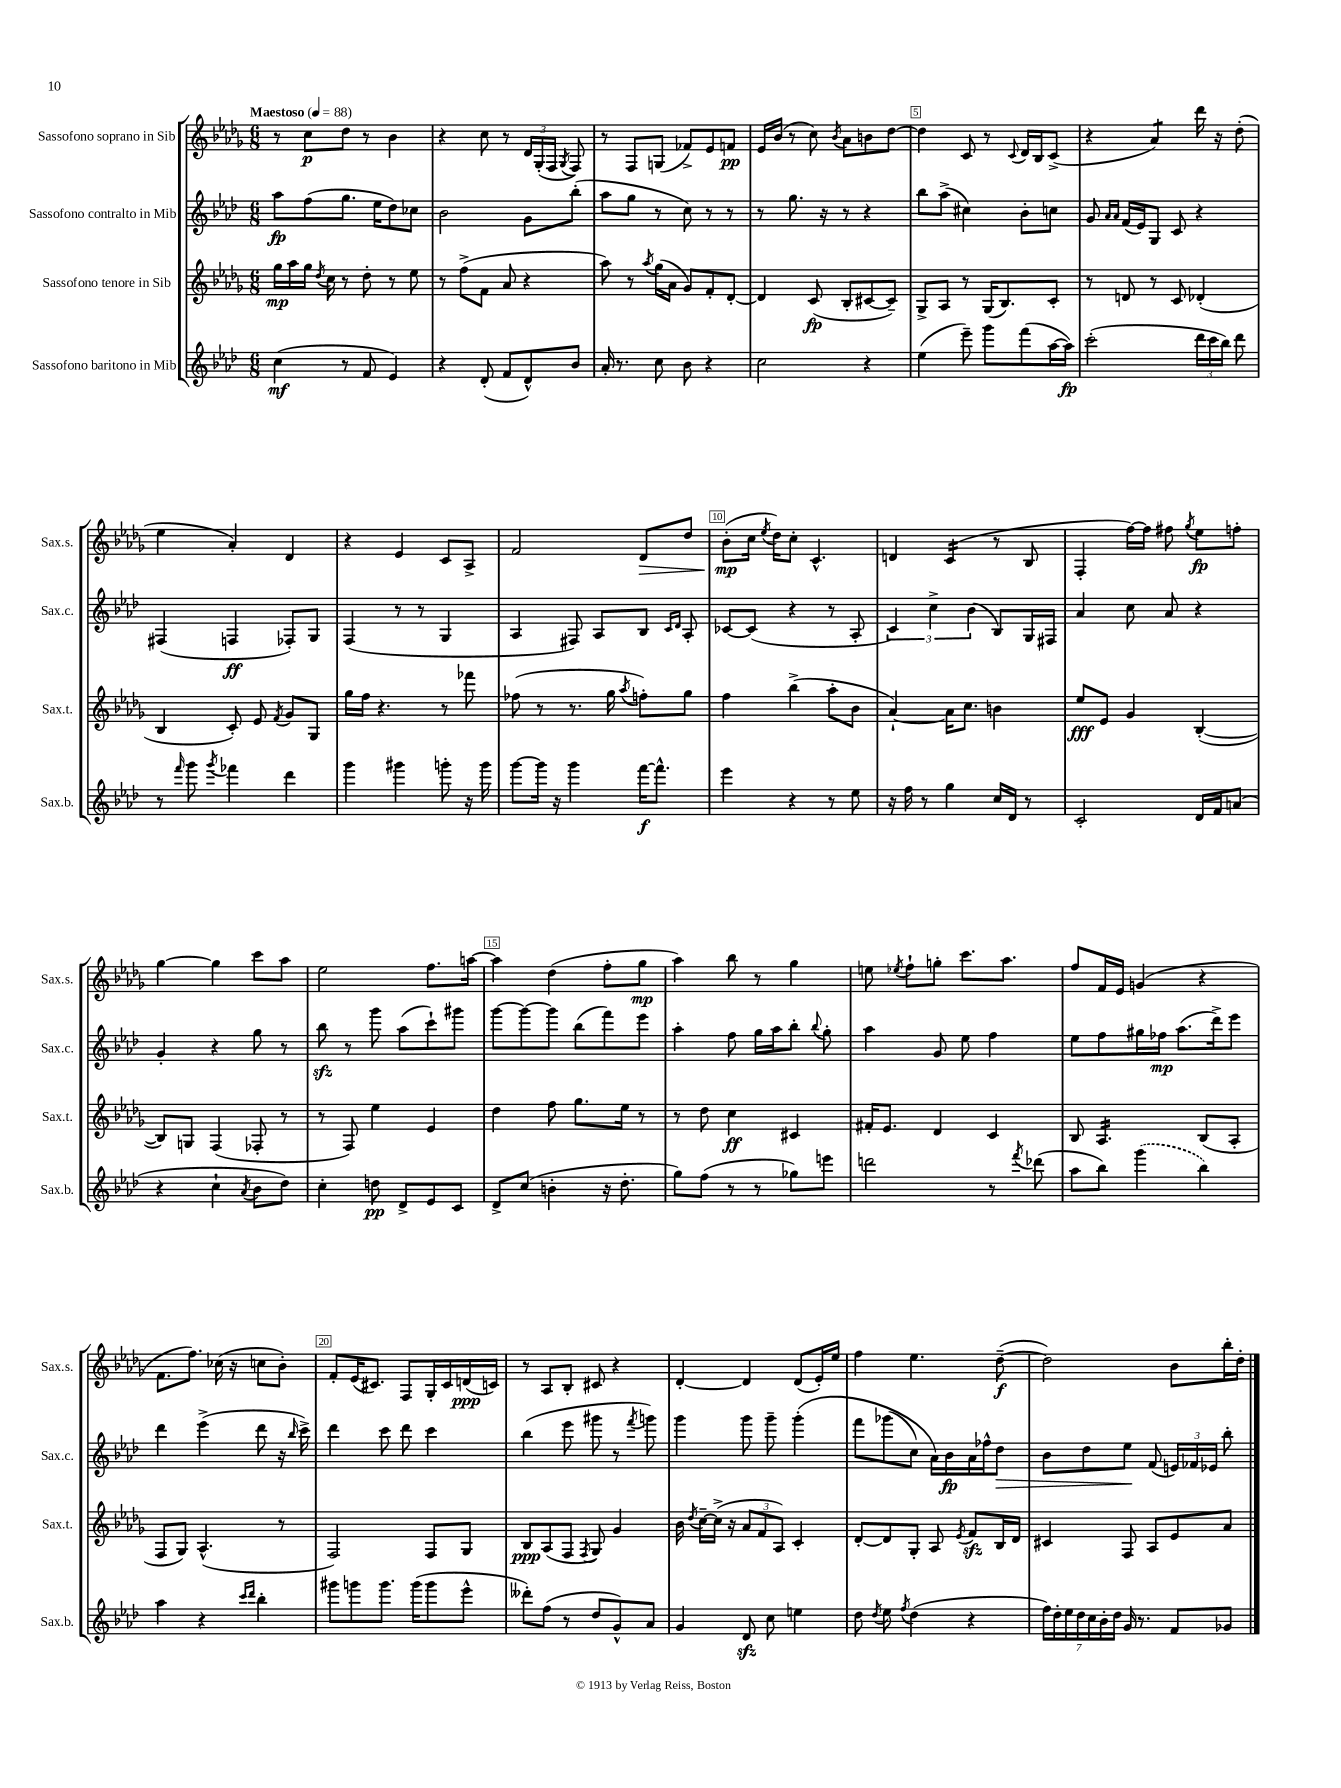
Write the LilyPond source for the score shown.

<<
\new StaffGroup <<
\new Staff = "s0" \with { instrumentName = "Sassofono soprano in Sib" shortInstrumentName = "Sax.s." } {
    \clef treble \key des \major \numericTimeSignature \time 6/8 \tempo "Maestoso" 4 = 88
    \autoBeamOff r8 c''8[\p des''8] r8 bes'4 |
    r4 c''8 r8 \tuplet 3/2 { des'16[ ges16-.( f16] } \acciaccatura { ges8 } f8) |
    r8 f8[ g8]( fes'8[->) ees'8 f'8]\pp |
    ees'16[ bes'16]( r8 c''8) \acciaccatura { bes'8 } aes'8[ b'8 des''8]~ |
    des''4 c'8 r8 \appoggiatura { c'8 } des'16[ bes16 c'8]->( |
    r4 aes'4:8) des'''16 r16 des''8-.( |
    ees''4 aes'4-.) des'4 |
    r4 ees'4 c'8[ aes8]-> |
    f'2 des'8[\> des''8] |
    bes'8[-.\mp\!( c''16] \acciaccatura { ees''8 } des''16[) c''8]-. c'4.-^ |
    d'4 c'4:16( r8 bes8 |
    f4-. f''16[~) f''16] fis''8 \acciaccatura { ges''8 } ees''8[\fp f''8]-. |
    ges''4~ ges''4 c'''8[ aes''8] |
    ees''2 f''8.[ a''16]~ |
    a''4 des''4( f''8[-. ges''8]\mp |
    aes''4) bes''8 r8 ges''4 |
    e''8 \acciaccatura { ees''8 } f''8[-! g''8]-. c'''8.[ aes''8.] |
    f''8[ f'16 ees'16] g'4( r4 |
    f'8.[ f''8.]) ces''16( r16 c''8[ bes'8]-.) |
    f'8[-. ees'16( cis'8.]) f8[ ges16-. cis'16 d'16\ppp( c'16]) |
    r8 aes8[ bes8]-. cis'8 r4 |
    des'4~-. des'4 des'8[( ees'16-.) ees''16] |
    f''4 ees''4. des''8~--\f( |
    des''2) bes'8[ bes''16-. des''16]-. \bar "|." |
}
\new Staff = "s1" \with { instrumentName = "Sassofono contralto in Mib" shortInstrumentName = "Sax.c." } {
    \clef treble \key aes \major \numericTimeSignature \time 6/8
    \autoBeamOff aes''8[\fp f''8( g''8.] ees''16[ des''8) ces''8] |
    bes'2 g'8[ bes''8]-.( |
    aes''8[ g''8] r8 c''8) r8 r8 |
    r8 g''8. r16 r8 r4 |
    bes''8[ aes''8]->( cis''4) bes'8[-. c''8] |
    g'8 \grace { aes'16[ aes'16] } f'16[( ees'16) g8] c'8 r4 |
    fis4( f4\ff fes8[-.) g8] |
    f4( r8 r8 g4 |
    aes4 fis8) aes8[ bes8] \grace { c'16[ des'16] } aes8-. |
    ces'8[~ ces'8]( r4 r8 aes8-. |
    \tuplet 3/2 { c'4) c''4-> bes'4( } bes8[) g16 fis16] |
    aes'4 c''8 aes'8 r4 |
    g'4-. r4 g''8 r8 |
    bes''8\sfz r8 g'''8 aes''8[( c'''8-!) gis'''8] |
    g'''8[~ g'''8~ g'''8] bes''8[( f'''8) ees'''8] |
    aes''4-. f''8 g''16[ aes''16 bes''8]-. \appoggiatura { bes''8 } g''8-. |
    aes''4 g'8 ees''8 f''4 |
    ees''8[ f''8 gis''16 fes''16]\mp aes''8.[( des'''16->) ees'''8] |
    des'''4 ees'''4->( des'''8 r16 \grace { bes''16 } c'''16->) |
    des'''4 c'''8 des'''8 c'''4 |
    bes''4( ees'''8 gis'''8 r8 \acciaccatura { f'''8 } g'''8) |
    g'''4 g'''8 g'''8-- g'''4-.\( |
    f'''8[ ges'''8( c''8]) aes'16[\) bes'16\fp aes'16 fes''16-^ des''8]\> |
    bes'8[ des''8 ees''8]\! f'8( \tuplet 3/2 { e'16[) fes'16 ees'16] } bes''8-. \bar "|." |
}
\new Staff = "s2" \with { instrumentName = "Sassofono tenore in Sib" shortInstrumentName = "Sax.t." } {
    \clef treble \key des \major \numericTimeSignature \time 6/8
    \autoBeamOff ges''16[\mp aes''16 ges''16] \acciaccatura { des''8 } c''16 r8 des''8-. r8 ees''8 |
    r8 f''8[->( f'8] aes'8 r4 |
    aes''8) r8 \acciaccatura { aes''8 } ges''16[( aes'16] ges'8[) f'8-. des'8]~-. |
    des'4 c'8\fp( bes8[-. cis'8~ cis'8]--) |
    ges8[-> aes8] r8 ges16[( bes8.) c'8]-. |
    r8 d'8 r8 c'8 des'4-.( |
    bes4 c'8-.) ees'8 \acciaccatura { f'8 } ges'8[ ges8] |
    ges''16[ f''16] r4. r8 fes'''8 |
    fes''8( r8 r8. ges''16 \acciaccatura { aes''8 } f''8[-.) ges''8] |
    f''4 bes''4->( aes''8[-. bes'8] |
    aes'4~-!) aes'16[ c''8.] b'4 |
    ees''8[\fff ees'8] ges'4 bes4~-.( |
    bes8[) g8] f4( fes8-. r8 |
    r8 f8) ees''4 ees'4 |
    des''4 f''8 ges''8.[ ees''16] r8 |
    r8 des''8 c''4\ff cis'4 |
    fis'16[-. ees'8.] des'4 c'4 |
    bes8 aes4.:16 bes8[( aes8]-. |
    f8[ ges8]) aes4.-^( r8 |
    f2) f8[ ges8] |
    bes8[\ppp aes8( f8] \acciaccatura { f8 } ges8) ges'4 |
    bes'16 \acciaccatura { des''8 } c''16[~-- c''16]->( r16 \tuplet 3/2 { aes'8[ f'8 aes8]) } c'4-. |
    des'8[~-. des'8 ges8]-. aes8 \acciaccatura { ees'8 } f'8[\sfz bes16 des'16] |
    cis'4 f8 aes8[ ees'8 aes'8] \bar "|." |
}
\new Staff = "s3" \with { instrumentName = "Sassofono baritono in Mib" shortInstrumentName = "Sax.b." } {
    \clef treble \key aes \major \numericTimeSignature \time 6/8
    \autoBeamOff c''4\mf( r8 f'8 ees'4) |
    r4 des'8-.( f'8[ des'8-^) bes'8] |
    aes'16-. r8. c''8 bes'8 r4 |
    c''2 r4 |
    ees''4( ees'''8--) g'''8[ f'''8( aes''16~ aes''16]\fp) |
    c'''2-.( \tuplet 3/2 { des'''16[ c'''16 bes''16]) } des'''8 |
    r8 \grace { f'''16 } g'''8 \acciaccatura { g'''8 } fes'''4 des'''4 |
    g'''4 gis'''4 g'''8-. r16 g'''16 |
    g'''8[~ g'''16] r16 g'''4 f'''16[~\f f'''8.]-^ |
    ees'''4 r4 r8 ees''8 |
    r16 f''16 r8 g''4 c''16[ des'16] r8 |
    c'2-. des'16[ f'16 a'8]( |
    r4 c''4-! \acciaccatura { aes'8 } bes'8[ des''8]) |
    c''4-. d''8\pp des'8[-> ees'8 c'8] |
    des'8[-> c''8]( b'4-. r16 des''8.-. |
    g''8[) f''8]( r8 r8 ges''8[) e'''8] |
    d'''2 r8 \acciaccatura { f'''8 } des'''8( |
    aes''8[ bes''8]) \once \slurDashed g'''4( bes''4) |
    aes''4 r4 \grace { c'''16[ des'''16] } bes''4-. |
    gis'''8[ g'''8 g'''8.] g'''16[( g'''8 ees'''8]-^ |
    deses'''8[-.) f''8]( r8 des''8[ g'8-^) aes'8] |
    g'4 des'8\sfz c''8 e''4 |
    des''8 \acciaccatura { des''8 } ees''8 \acciaccatura { f''8 } des''4( r4 |
    \tuplet 7/4 { f''16[) des''16-. ees''16 des''16 c''16 bes'16-. des''16] } g'16 r8. f'8[ ges'8] \bar "|." |
}
>>
>>
\layout { \context { \Score \override BarNumber.break-visibility = ##(#f #t #t) barNumberVisibility = #(every-nth-bar-number-visible 5) \override BarNumber.stencil = #(make-stencil-boxer 0.1 0.3 ly:text-interface::print) } }
